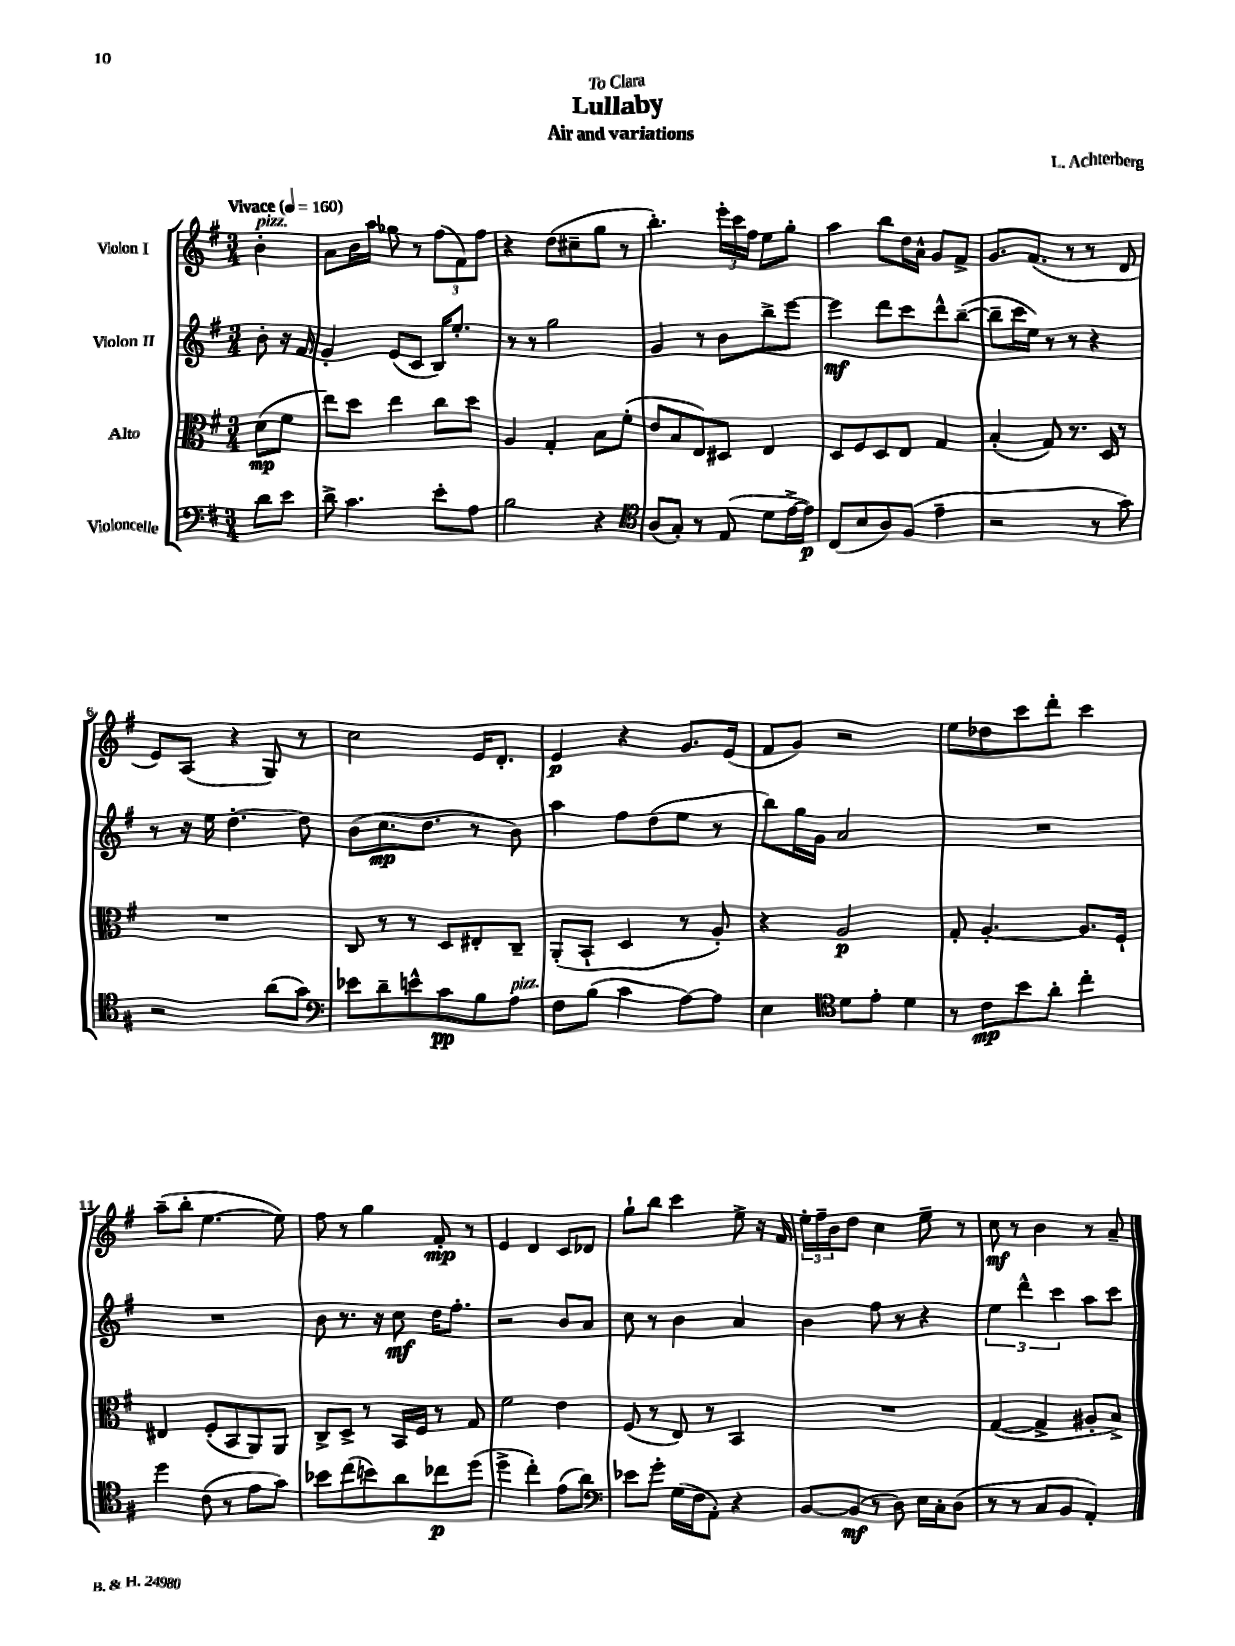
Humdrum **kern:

**kern	**dynam	**kern	**dynam	**kern	**dynam	**kern	**dynam
*part4	*part4	*part3	*part3	*part2	*part2	*part1	*part1
*staff4	*staff4	*staff3	*staff3	*staff2	*staff2	*staff1	*staff1
*I"Violoncelle	*	*I"Alto	*	*I"Violon II	*	*I"Violon I	*
*clefF4	*	*clefC3	*	*clefG2	*	*clefG2	*
*k[f#]	*	*k[f#]	*	*k[f#]	*	*k[f#]	*
*M3/4	*	*M3/4	*	*M3/4	*	*M3/4	*
*MM160	*	*MM160	*	*MM160	*	*MM160	*
=	=	=	=	=	=	=	=
!	!	!	!	!	!	!LO:TX:a:B:t=Vivace	!
!	!	!	!	!	!	!LO:TX:a:i:t=pizz.	!
8d\L	.	(8d\L	mp	8b'\	.	4b'\	.
8e\J	.	8f#\J	.	16r	.	.	.
.	.	.	.	16f#/	.	.	.
=1	=1	=1	=1	=1	=1	=1	=1
8d^\	.	8ee\L)	.	4g'/	.	8a\L	.
4.c\	.	8dd\J	.	.	.	16b\L	.
.	.	.	.	.	.	16aa\JJ	.
.	.	4ee\	.	(8e/L	.	8gg-X\	.
.	.	.	.	8c/J	.	8r	.
8e'\L	.	8cc\L	.	16B/KL)	.	(12ff#\L	.
.	.	.	.	8.ee'/J	.	.	.
.	.	.	.	.	.	12f#\)	.
8A\J	.	8dd\J	.	.	.	.	.
.	.	.	.	.	.	12ff#\J	.
=2	=2	=2	=2	=2	=2	=2	=2
2B\	.	4A/	.	8r	.	4r	.
.	.	.	.	8r	.	.	.
.	.	4G'/	.	2gg\	.	(8dd\L	.
.	.	.	.	.	.	8cc#X~\	.
4r	.	8B\L	.	.	.	8gg\J	.
.	.	(8f#'\J	.	.	.	8r	.
=3	=3	=3	=3	=3	=3	=3	=3
*clefC4	*	*	*	*	*	*	*
(8A/L	.	8e/L	.	4g/	.	4.bb'\)	.
8G'/J)	.	8B/	.	.	.	.	.
8r	.	8E/)	.	8r	.	.	.
(8E/	.	8D#X/J	.	8b\L	.	24eee'\LL	.
.	.	.	.	.	.	24ccc\	.
.	.	.	.	.	.	24ff#\JJ	.
8d\L	.	4E/	.	8bb^\	.	8ee\L	.
[16e^\L	.	.	.	[8eee\J	.	8gg'\J	.
16e\JJ])	p	.	.	.	.	.	.
=4	=4	=4	=4	=4	=4	=4	=4
(8C/L	.	8D/L	.	4eee\]	mf	4aa\	.
8B/	.	8F#/	.	.	.	.	.
8A/)	.	8D/	.	8ddd\L	.	8bb\L	.
(8F#/J	.	8E/J	.	8ccc\	.	16dd\L	.
.	.	.	.	.	.	16a^^\JJ	.
4e~\	.	4G/	.	8ddd^^\	.	8g/L	.
.	.	.	.	([8bb~\J	.	8f#^/J	.
=5	=5	=5	=5	=5	=5	=5	=5
2r	.	(4B'/	.	8bb~\L]	.	8.g/L	.
.	.	.	.	16ccc\L	.	.	.
.	.	.	.	16ee\JJ)	.	(8.f#/J	.
.	.	8G/)	.	8r	.	.	.
.	.	8.r	.	8r	.	8r	.
8r	.	.	.	4r	.	8r	.
.	.	16D/	.	.	.	.	.
8g\)	.	8r	.	.	.	8d/	.
!!LO:LB:g=z
=6	=6	=6	=6	=6	=6	=6	=6
2r	.	2.r	.	8r	.	8e/L)	.
.	.	.	.	16r	.	(8A/J	.
.	.	.	.	16ee\	.	.	.
.	.	.	.	[4.dd'\	.	4r	.
(8a\L	.	.	.	.	.	8G/)	.
8g\J)	.	.	.	8dd\]	.	8r	.
=7	=7	=7	=7	=7	=7	=7	=7
*clefF4	*	*	*	*	*	*	*
8e-X\L	.	8C/	.	(8b\L	.	2cc\	.
8d~\	.	8r	.	8.cc\	mp	.	.
8en^^\	.	8r	.	.	.	.	.
.	.	.	.	8.dd\J	.	.	.
8c\	pp	8D/L	.	.	.	.	.
8B\	.	8E#X'/	.	8r	.	16e/KL	.
.	.	.	.	.	.	8.d'/J	.
!LO:TX:a:i:t=pizz.	!	!	!	!	!	!	!
8A\J	.	8C~/J	.	8b\)	.	.	.
=8	=8	=8	=8	=8	=8	=8	=8
8F#\L	.	(8AA'/L	.	4aa\	.	4e/	p
(8B\J	.	8BB`/J	.	.	.	.	.
4c\	.	4D/	.	8ff#\L	.	4r	.
.	.	.	.	(8dd\	.	.	.
[8A\L)	.	8r	.	8ee\J	.	8.g/L	.
8A\J]	.	8A'/)	.	8r	.	.	.
.	.	.	.	.	.	(16e/Jk	.
=9	=9	=9	=9	=9	=9	=9	=9
4E\	.	4r	.	8bb\L)	.	8f#/L	.
.	.	.	.	16gg\L	.	8g/J)	.
.	.	.	.	16g\JJ	.	.	.
*clefC4	*	*	*	*	*	*	*
8d\L	.	2A/	p	2a/	.	2r	.
8e'\J	.	.	.	.	.	.	.
4d\	.	.	.	.	.	.	.
=10	=10	=10	=10	=10	=10	=10	=10
8r	.	8G'/	.	2.r	.	8ee\L	.
8c\L	mp	[4.A'/	.	.	.	8dd-X\	.
8b\	.	.	.	.	.	8ccc\	.
8a'\J	.	.	.	.	.	8ddd'\J	.
4cc'\	.	8.A/L]	.	.	.	4ccc\	.
.	.	16F#`/Jk	.	.	.	.	.
!!LO:LB:g=z
=11	=11	=11	=11	=11	=11	=11	=11
4dd\	.	4E#X/	.	2.r	.	(8aa~\L	.
.	.	.	.	.	.	8bb'\J	.
(8c\	.	(8F#'/L	.	.	.	[4.ee\	.
8r	.	8BB/	.	.	.	.	.
8e\L	.	8AA/)	.	.	.	.	.
8g\J)	.	8AA/J	.	.	.	8ee\])	.
=12	=12	=12	=12	=12	=12	=12	=12
8b-X\L	.	8C^/L	.	8b\	.	8ff#\	.
(8cc\	.	8D^/J	.	8.r	.	8r	.
8bn\)	.	8r	.	.	.	4gg\	.
.	.	.	.	16r	.	.	.
8a\	.	16BB/LL	.	8cc\	mf	.	.
.	.	16F#/JJ	.	.	.	.	.
8cc-X\	p	8r	.	16dd\KL	.	8f#'/	mp
.	.	.	.	8.ff#'\J	.	.	.
(8dd\J	.	8G/	.	.	.	8r	.
=13	=13	=13	=13	=13	=13	=13	=13
4dd^\	.	2f#\	.	2r	.	4e/	.
4cc'\)	.	.	.	.	.	4d/	.
(8e\L	.	4e\	.	8b/L	.	8c/L	.
8a\J)	.	.	.	8a/J	.	8d-X/J	.
=14	=14	=14	=14	=14	=14	=14	=14
*clefF4	*	*	*	*	*	*	*
8e-X\L	.	(8F#/	.	8cc\	.	8gg`\L	.
8g'\J	.	8r	.	8r	.	8bb\J	.
(16G\LL	.	8E/)	.	4b\	.	4ccc\	.
16F#\J	.	.	.	.	.	.	.
8AA'\J)	.	8r	.	.	.	.	.
4r	.	4BB/	.	4a/	.	8ee^\	.
.	.	.	.	.	.	16r	.
.	.	.	.	.	.	16f#/	.
=15	=15	=15	=15	=15	=15	=15	=15
[8BB/L	.	2.r	.	4b\	.	24ee'\LL	.
.	.	.	.	.	.	24ff#~\	.
.	.	.	.	.	.	24b\J	.
(8BB/J]	mf	.	.	.	.	8dd\J	.
8r	.	.	.	8ff#\	.	4cc\	.
8D\)	.	.	.	8r	.	.	.
16E\LL	.	.	.	4r	.	8ee~\	.
16C'\J	.	.	.	.	.	.	.
(8D\J	.	.	.	.	.	8r	.
=16	=16	=16	=16	=16	=16	=16	=16
8r	.	([4G/	.	6ee\	.	8cc\	mf
8r	.	.	.	.	.	8r	.
.	.	.	.	6ddd^^\	.	.	.
8C/L	.	4G^/]	.	.	.	4b\	.
.	.	.	.	6ccc\	.	.	.
8BB/J	.	.	.	.	.	.	.
4AA'/)	.	8A#X'/L	.	8aa\L	.	8r	.
.	.	8B^/J)	.	8ccc\J	.	8a~/	.
==	==	==	==	==	==	==	==
*-	*-	*-	*-	*-	*-	*-	*-
